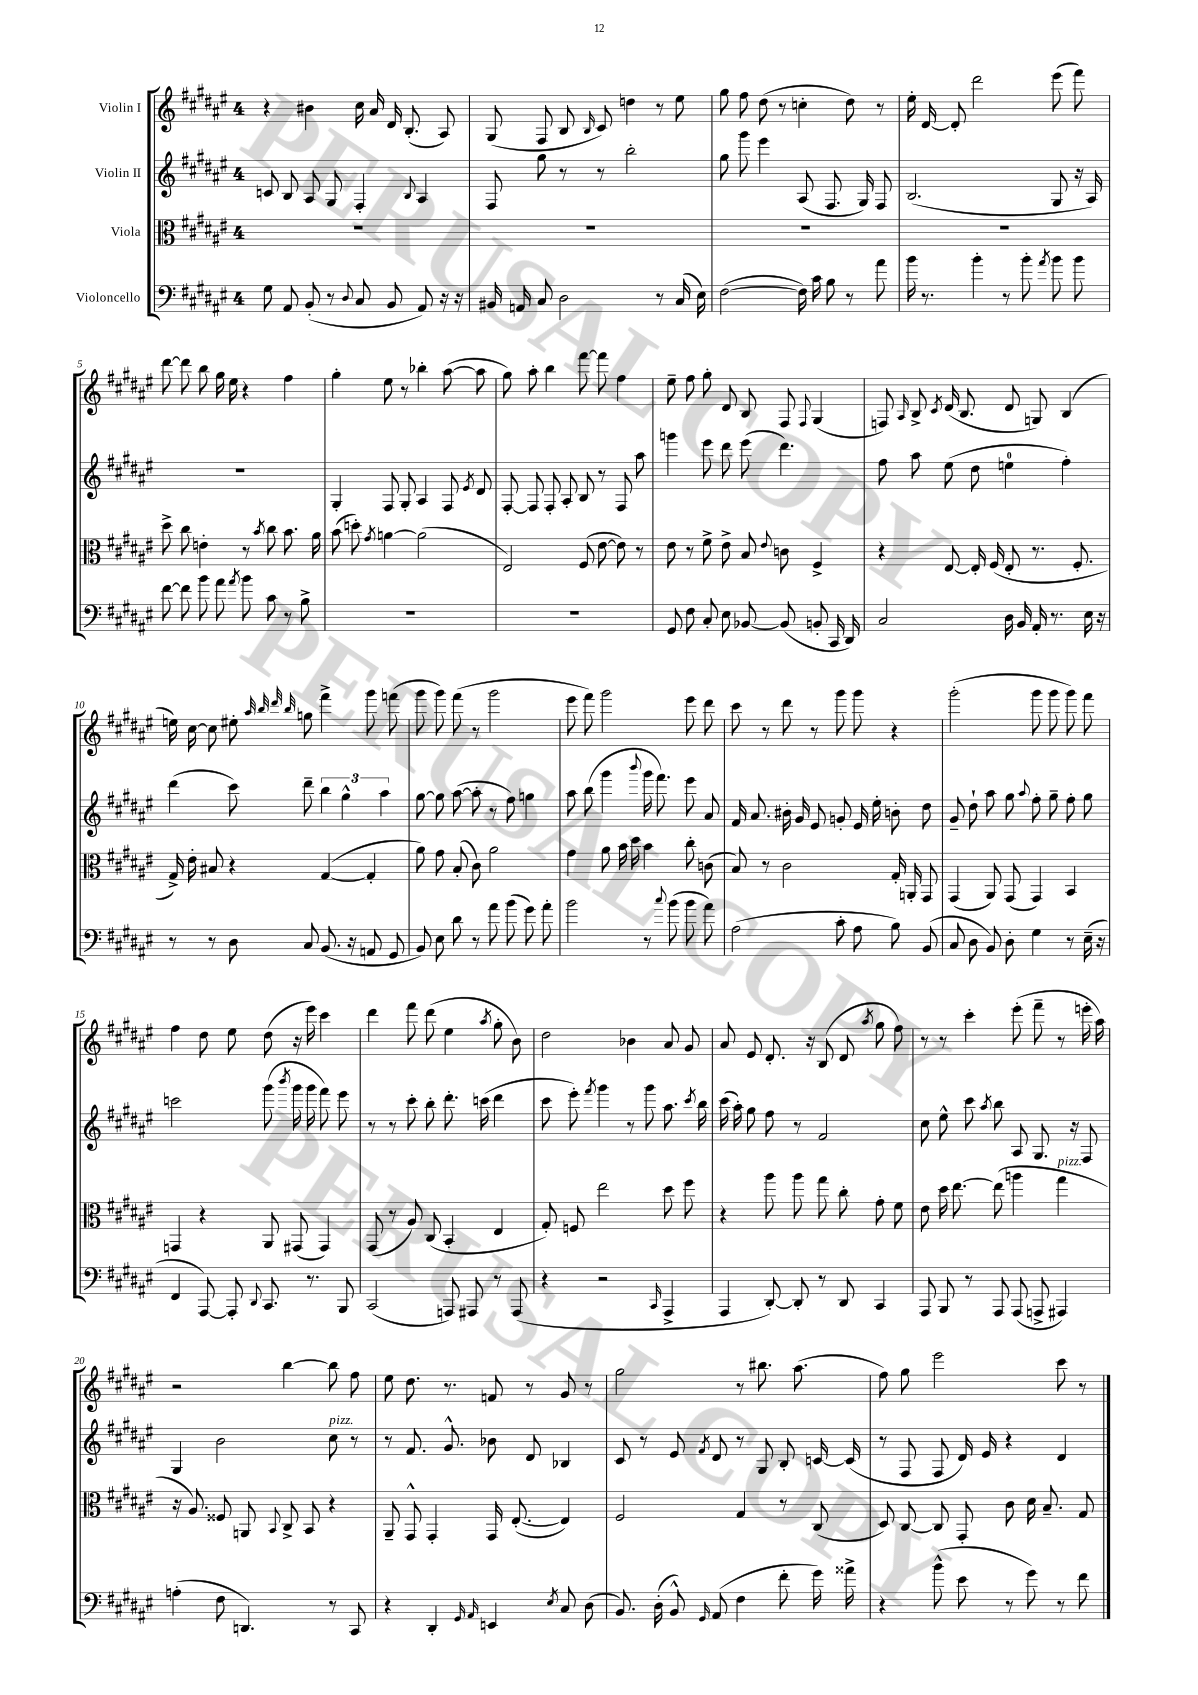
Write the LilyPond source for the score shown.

<<
\new StaffGroup <<
\new Staff = "s0" \with { instrumentName = "Violin I" } {
    \clef treble \key fis \major \once \override Staff.TimeSignature.style = #'single-digit \time 4/4
    \autoBeamOff r4 bis'4 cis''16 ais'16 dis'16 b8.-.( ais8) |
    gis8( fis8 b8 \grace { b16 } cis'8) d''4 r8 eis''8 |
    gis''8 fis''8 dis''8( r8 c''4-. dis''8) r8 |
    eis''16-. dis'16~ dis'8-. dis'''2 eis'''8( fis'''8) |
    dis'''8~ dis'''8 b''8 gis''16 eis''16 r4 fis''4 |
    gis''4-. eis''8 r8 bes''4-. ais''8~( ais''8 |
    gis''8) ais''8-. b''4 fis'''8~ fis'''8 fis''4 |
    eis''8-- fis''8 gis''8-. dis'8 b8 fis8 \appoggiatura { fis8 } gis4( |
    f8) \grace { ais16 } b8-> \acciaccatura { cis'8 } dis'16( b8. dis'8 g8) b4( |
    e''16) cis''16~ cis''8 eis''8-. \grace { ais''32 b''32 dis'''32 b''32 } g''8 fis'''4-> gis'''8 f'''8( |
    gis'''8 gis'''8) fis'''8( r8 gis'''2 |
    eis'''8 fis'''8) gis'''2 eis'''8 dis'''8 |
    cis'''8 r8 dis'''8 r8 gis'''8 gis'''8 r4 |
    gis'''2-.( gis'''8 gis'''8 gis'''8) fis'''8 |
    fis''4 dis''8 eis''8 dis''8( r16 eis'''16) cis'''4 |
    dis'''4 fis'''8 dis'''8( eis''4 \acciaccatura { ais''8 } gis''8-. b'8) |
    dis''2 bes'4 ais'8 gis'8 |
    ais'8 eis'8 dis'8.-. r16 b8( dis'8 \acciaccatura { ais''8 } gis''8 fis''8) |
    r8 r8 cis'''4-. eis'''8-.( fis'''8-- r8 e'''16-. ais''16) |
    r2 b''4~ b''8 fis''8 |
    eis''8 dis''8. r8. f'8 r8 gis'8 r8 |
    gis''2 r8 bis''8. ais''8.( |
    fis''8) gis''8 eis'''2 cis'''8 r8 \bar "|." |
}
\new Staff = "s1" \with { instrumentName = "Violin II" } {
    \clef treble \key fis \major \once \override Staff.TimeSignature.style = #'single-digit \time 4/4
    \autoBeamOff c'8 b8 ais8 gis8 fis4-. \appoggiatura { b8 } ais4 |
    fis8 gis''8 r8 r8 b''2-. |
    gis''8 gis'''8 eis'''4 ais8( fis8. gis16) fis8 |
    b2.( gis8 r16 ais16) |
    R1 |
    gis4-. fis8 gis8-. ais4 fis8 \acciaccatura { eis'8 } dis'8 |
    fis8~-. fis8 fis8-. ais8-. b8 r8 fis8 ais''8 |
    g'''4 eis'''8 dis'''8 eis'''8( dis'''4.) |
    fis''8 ais''8 eis''8( dis''8 e''4-0 fis''4-.) |
    dis'''4( cis'''8) dis'''8-- \tuplet 3/2 { b''4 gis''4-^ ais''4 } |
    gis''8~ gis''8 ais''8~( ais''8-. r8 fis''8) g''4 |
    ais''8 b''8( gis'''4 \appoggiatura { b'''8 } gis'''16 fis'''8.) eis'''8 ais'8 |
    fis'16 ais'8. bis'16-. gis'16 eis'8 g'8-. eis'16 eis''16-. b'8-. dis''8 |
    gis'8-- dis''8-! ais''8 gis''8 \appoggiatura { ais''8 } fis''8-. gis''8-- fis''8-. gis''8 |
    c'''2 gis'''8( \acciaccatura { b'''8 } gis'''16 gis'''16 fis'''8) eis'''8 |
    r8 r8 cis'''8-. b''8-. dis'''8.-. c'''16( dis'''4 |
    cis'''8 eis'''8-.) \acciaccatura { fis'''8 } gis'''4 r8 gis'''8 ais''8. \acciaccatura { cis'''8 } b''16 |
    cis'''16( ais''16-.) gis''8 fis''8 r8 fis'2 |
    cis''8 eis''8-^ cis'''8 \acciaccatura { ais''8 } b''8 ais8 gis8. r16 fis8 |
    gis4 b'2 cis''8^\markup { \italic "pizz." } r8 |
    r8 fis'8. gis'8.-^ bes'8 dis'8 bes4 |
    cis'8 r8 eis'8 \acciaccatura { fis'8 } dis'8 r8 gis8 b8-. c'16~ c'16( |
    r8 fis8 fis8 dis'16) eis'16 r4 dis'4 \bar "|." |
}
\new Staff = "s2" \with { instrumentName = "Viola" } {
    \clef alto \key fis \major \once \override Staff.TimeSignature.style = #'single-digit \time 4/4
    \autoBeamOff R1 |
    R1 |
    R1 |
    R1 |
    dis''8-> cis''8 e'4-. r8 \acciaccatura { b'8 } cis''8 b'8. ais'16 |
    b'8( d''8-.) \acciaccatura { gis'8 } a'4~ a'2( |
    eis2) fis8( eis'8~ eis'8) r8 |
    eis'8 r8 fis'8-> eis'8-> b8 \appoggiatura { eis'8 } c'8 fis4-> |
    r4 eis8~ eis16-. fis16( eis8-. r8. fis8.-. |
    gis16->) eis'16-. bis8 r4 gis4~( gis4-. |
    ais'8) gis'8 b8-.( cis'8) ais'2 |
    gis'4 ais'8 b'16 dis''16 b'4 cis''8-. c'8( |
    b8) r8 cis'2 gis16-. a,16-. gis,8 |
    gis,4( ais,8) gis,8( gis,4) b,4 |
    g,4 r4 ais,8 gis,8( gis,4) |
    gis,8( r8 ais8) cis8( b,4-. eis4 |
    gis8-.) f8 eis''2 dis''8 fis''8 |
    r4 ais''8 ais''8 gis''8 cis''8-. gis'8-. fis'8 |
    eis'8 dis''16 eis''8.~ eis''8( a''4 gis''4^\markup { \italic "pizz." } |
    r16 ais8.) fisis8 a,8 \appoggiatura { b,8 } cis8-> b,8 r4 |
    ais,8-- gis,8-^ gis,4-. gis,16 eis8.~-.( eis4) |
    fis2 gis4 r8 cis8( |
    dis8) cis8~ cis8 gis,8-. cis'8 dis'16 b8.-- gis8 \bar "|." |
}
\new Staff = "s3" \with { instrumentName = "Violoncello" } {
    \clef bass \key fis \major \once \override Staff.TimeSignature.style = #'single-digit \time 4/4
    \autoBeamOff gis8 ais,8 b,8-.( r8 \appoggiatura { dis8 } cis8 b,8 ais,8) r16 r16 |
    bis,16 a,16 cis8 dis2 r8 cis16( eis16) |
    fis2~( fis16) cis'16 b8 r8 ais'8 |
    b'16 r8. b'4-. r8 b'8-. \acciaccatura { ais'8 } b'8 b'8 |
    fis'8~ fis'8 b'8 ais'8 \acciaccatura { ais'8 } b'8 cis'8 r8 b8-> |
    R1 |
    R1 |
    gis,8 fis8 cis8-. eis8 bes,8~ bes,8( b,8-. cis,16 dis,16) |
    cis2 dis16 b,16 ais,16-. r8. eis16 r16 |
    r8 r8 dis8 cis8 b,8.( r16 a,8 gis,8 |
    b,8) eis8 dis'8 r8 ais'8 b'8( gis'8) ais'8-. |
    b'2 r8 \appoggiatura { cis''8 } b'8( b'8 ais'8) |
    ais2( cis'8-. ais8 b8) b,8( |
    cis8 dis8 b,8) dis8-. gis4 r8 eis16--( r16 |
    fis,4 ais,,8~) ais,,8-. \appoggiatura { dis,8 } cis,8. r8. b,,8 |
    cis,2( a,,8) ais,,8 r8 ais,,8( |
    r4 r2 \grace { cis,16 } ais,,4-> |
    ais,,4 dis,8~-.) dis,8-. r8 dis,8 cis,4 |
    ais,,8 b,,8 r8 ais,,8 ais,,8( a,,8-> ais,,4) |
    a4-.( fis8 d,4.) r8 cis,8 |
    r4 dis,4-. \grace { gis,16 ais,16 } e,4 \acciaccatura { eis8 } cis8 dis8( |
    b,8.) dis16-.( b,8-^) \grace { gis,16 } ais,8( fis4 fis'8-. gis'16) aisis'16-> |
    r4 b'8-^( eis'8 r8 gis'8) r8 fis'8 \bar "|." |
}
>>
>>
